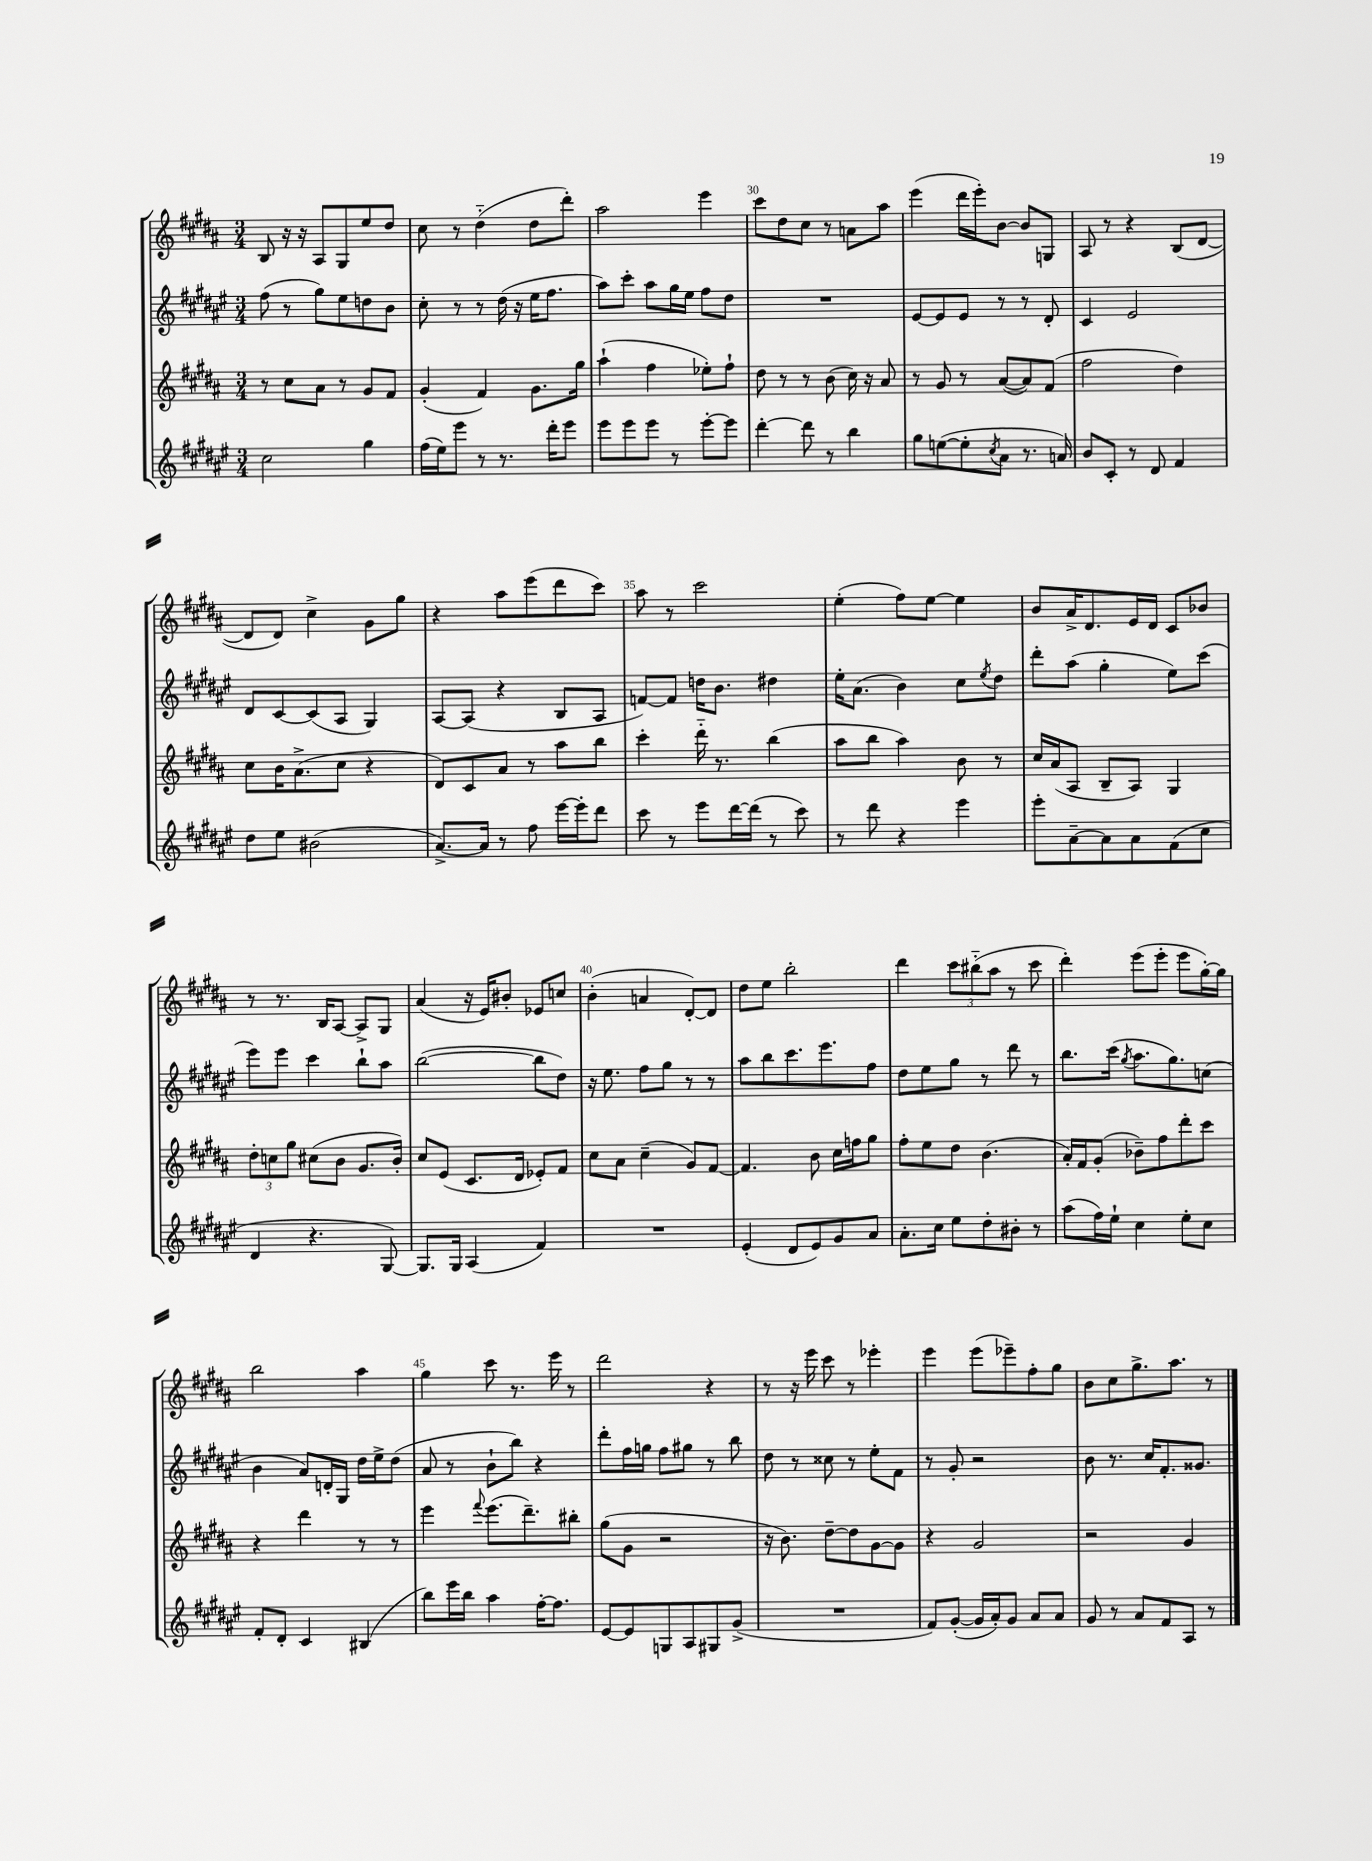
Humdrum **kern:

**kern	**kern	**kern	**kern
*staff4	*staff3	*staff2	*staff1
*clefG2	*clefG2	*clefG2	*clefG2
*k[f#c#g#d#a#e#]	*k[f#c#g#d#a#]	*k[f#c#g#d#a#e#]	*k[f#c#g#d#a#]
*M3/4	*M3/4	*M3/4	*M3/4
2cc#	8r	(8ff#	8B
.	8cc#	8r	16r
.	.	.	16r
.	8a#	8gg#)	8A#
.	8r	8ee#	8G#
4gg#	8g#	8dd	8ee
.	8f#	8b	8dd#
=	=	=	=
(16ff#	(4g#'	8cc#'	8cc#
16ee#)	.	.	.
8eee#	.	8r	8r
8r	4f#)	8r	(4dd#'~
8.r	.	(16dd#	.
.	.	16r	.
.	8.g#	16ee#	8dd#
16ddd#'	.	8.ff#	.
8eee#	.	.	8ddd#')
.	16gg#	.	.
=	=	=	=
8eee#	(4aa#`	8aa#)	2aa#
8eee#	.	8ccc#'	.
8eee#	4ff#	8aa#	.
8r	.	16gg#	.
.	.	16ee#	.
[8eee#'	8ee-')	8ff#	4eee
8eee#]	8ff#`	8dd#	.
=	=	=	=
[4ddd#'	8dd#	2.r	8ccc#
.	8r	.	8dd#
8ddd#]	8r	.	8cc#
8r	(8b	.	8r
4bb	16cc#)	.	8a
.	16r	.	.
.	8a#	.	8aa#
=	=	=	=
8gg#	8r	[8e#	(4eee
([8ee	8g#	8e#]	.
8ee']	8r	8e#	16ddd#
.	.	.	16eee')
8qcc#	.	.	.
8a#	([8a#	8r	[8b
8.r	8a#])	8r	8b]
.	(8f#	8d#'	8G
16a)	.	.	.
=	=	=	=
8b	2ff#	4c#	8A#
8c#'	.	.	8r
8r	.	2e#	4r
8d#	.	.	.
4f#	4dd#)	.	(8B
.	.	.	[8d#
=	=	=	=
8dd#	8cc#	8d#	8d#]
8ee#	16b	[8c#	8d#)
.	(8.a#^	.	.
(2b#	.	(8c#]	4cc#^
.	8cc#	8A#	.
.	4r	4G#)	8g#
.	.	.	8gg#
=	=	=	=
[8.a#^)	8d#)	[8A#	4r
.	8c#	(8A#]	.
16a#]	.	.	.
8r	8a#	4r	8aa#
8ff#	8r	.	(8eee
[16eee#	8aa#	8B	8ddd#
16eee#']	.	.	.
8ddd#	8bb	8A#	8ccc#)
=	=	=	=
8ccc#	4ccc#'	[8f)	8aa#
8r	.	8f]	8r
8eee#	16ddd#'~	16dd	2ccc#
.	8.r	8.b	.
[16ddd#	.	.	.
(16ddd#]	.	.	.
8r	(4bb	4dd#	.
8ccc#)	.	.	.
=	=	=	=
8r	8aa#	16ee#'	(4ee'
.	.	(8.a#	.
8ddd#	8bb	.	.
4r	4aa#)	4b)	8ff#)
.	.	.	[8ee
4eee#	8b	8cc#	4ee]
.	.	8qee#	.
.	8r	8dd#	.
=	=	=	=
8eee#'	16cc#	8ddd#'	8b
.	(16a#	.	.
[8a#~	8A#	(8aa#	16a#^
.	.	.	8.d#
8a#]	8B~	4gg#'	.
8a#	8A#)	.	16e
.	.	.	16d#
(8f#	4G#	8ee#)	8c#
8cc#	.	(8ccc#	8b-
=	=	=	=
4d#	12dd#'	8eee#)	8r
.	12cc	.	.
.	.	8eee#	8.r
.	12gg#	.	.
4.r	(8cc#	4ccc#	.
.	.	.	16B
.	8b	.	[8A#
.	8.g#	8bb`	8A#^]
[8G#)	.	8aa#	8G#
.	16b')	.	.
=	=	=	=
8.G#]	8cc#	([2bb	(4a#
.	(8e	.	.
16G#	.	.	.
(4A#	8.c#	.	16r
.	.	.	16e)
.	.	.	8b#'
.	16d#	.	.
4f#)	8e-')	8bb]	8e-
.	8f#	8dd#)	8cc
=	=	=	=
2.r	8cc#	16r	(4b'
.	.	8.ee#	.
.	8a#	.	.
.	(4cc#~	8ff#	4a
.	.	8gg#	.
.	8g#)	8r	[8d#')
.	[8f#	8r	8d#]
=	=	=	=
(4e#'	4.f#]	8aa#	8dd#
.	.	8bb	8ee
8d#	.	8.ccc#	2bb'
8e#)	8b	.	.
.	.	8.eee#	.
8g#	16cc#	.	.
.	16ff	.	.
8a#	8gg#	8ff#	.
=	=	=	=
8.a#'	8ff#'	8dd#	4ddd#
.	8ee	8ee#	.
16cc#	.	.	.
8ee#	8dd#	8gg#	12ccc#
.	.	.	(12bb#'~
8dd#'	(4.b	8r	.
.	.	.	12aa#
8b#'	.	8ddd#	8r
8r	.	8r	8ccc#
=	=	=	=
(8aa#	16a#')	8.bb	4ddd#')
.	16f#	.	.
16ff#)	(8g#'	.	.
16ee#`	.	(16ccc#	.
.	.	8qgg#	.
4cc#	8b-~)	8.aa#	(8eee
.	8ff#	.	8eee'
.	.	8.gg#)	.
8ee#'	8ddd#'	.	8eee
8cc#	8ccc#	(8cc	[16gg#')
.	.	.	16gg#]
=	=	=	=
8f#'	4r	4b	2bb
8d#'	.	.	.
4c#	4ddd#	8a#)	.
.	.	16d'	.
.	.	16G#	.
(4B#	8r	16dd#	4aa#
.	.	16ee#^	.
.	8r	(8dd#	.
=	=	=	=
8bb)	4eee	8a#	4gg#
16eee#	.	8r	.
16bb	.	.	.
.	8qqfff#	.	.
4aa#	(8.eee	8b`	8ccc#
.	.	8bb)	8.r
.	8.ddd#~)	.	.
[16ff#'	.	4r	.
8.ff#]	.	.	16eee
.	8bb#'	.	8r
=	=	=	=
[8e#	(8gg#	8ddd#'	2ddd#
8e#]	8g#	16ff#	.
.	.	16gg	.
8G	2r	8ff#	.
8A#	.	8gg#	.
8G#	.	8r	4r
(8g#^	.	8bb	.
=	=	=	=
2.r	16r	8dd#	8r
.	8.b)	.	.
.	.	8r	16r
.	.	.	16eee
.	[8dd#~	8cc##	8ccc#
.	8dd#]	8r	8r
.	[8g#	8ee#'	4eee-'
.	8g#]	8f#	.
=	=	=	=
8f#)	4r	8r	4eee
([8g#'	.	8g#'	.
16g#]	2g#	2r	(8eee
16a#')	.	.	.
8g#	.	.	8eee-~)
8a#	.	.	8ff#'
8a#	.	.	8gg#
=	=	=	=
8g#	2r	8b	8b
8r	.	8.r	8cc#
8a#	.	.	8.gg#^
.	.	16cc#	.
8f#	.	8.f#'	.
.	.	.	8.aa#
8A#	4g#	.	.
.	.	8.g##	.
8r	.	.	8r
==	==	==	==
*-	*-	*-	*-
